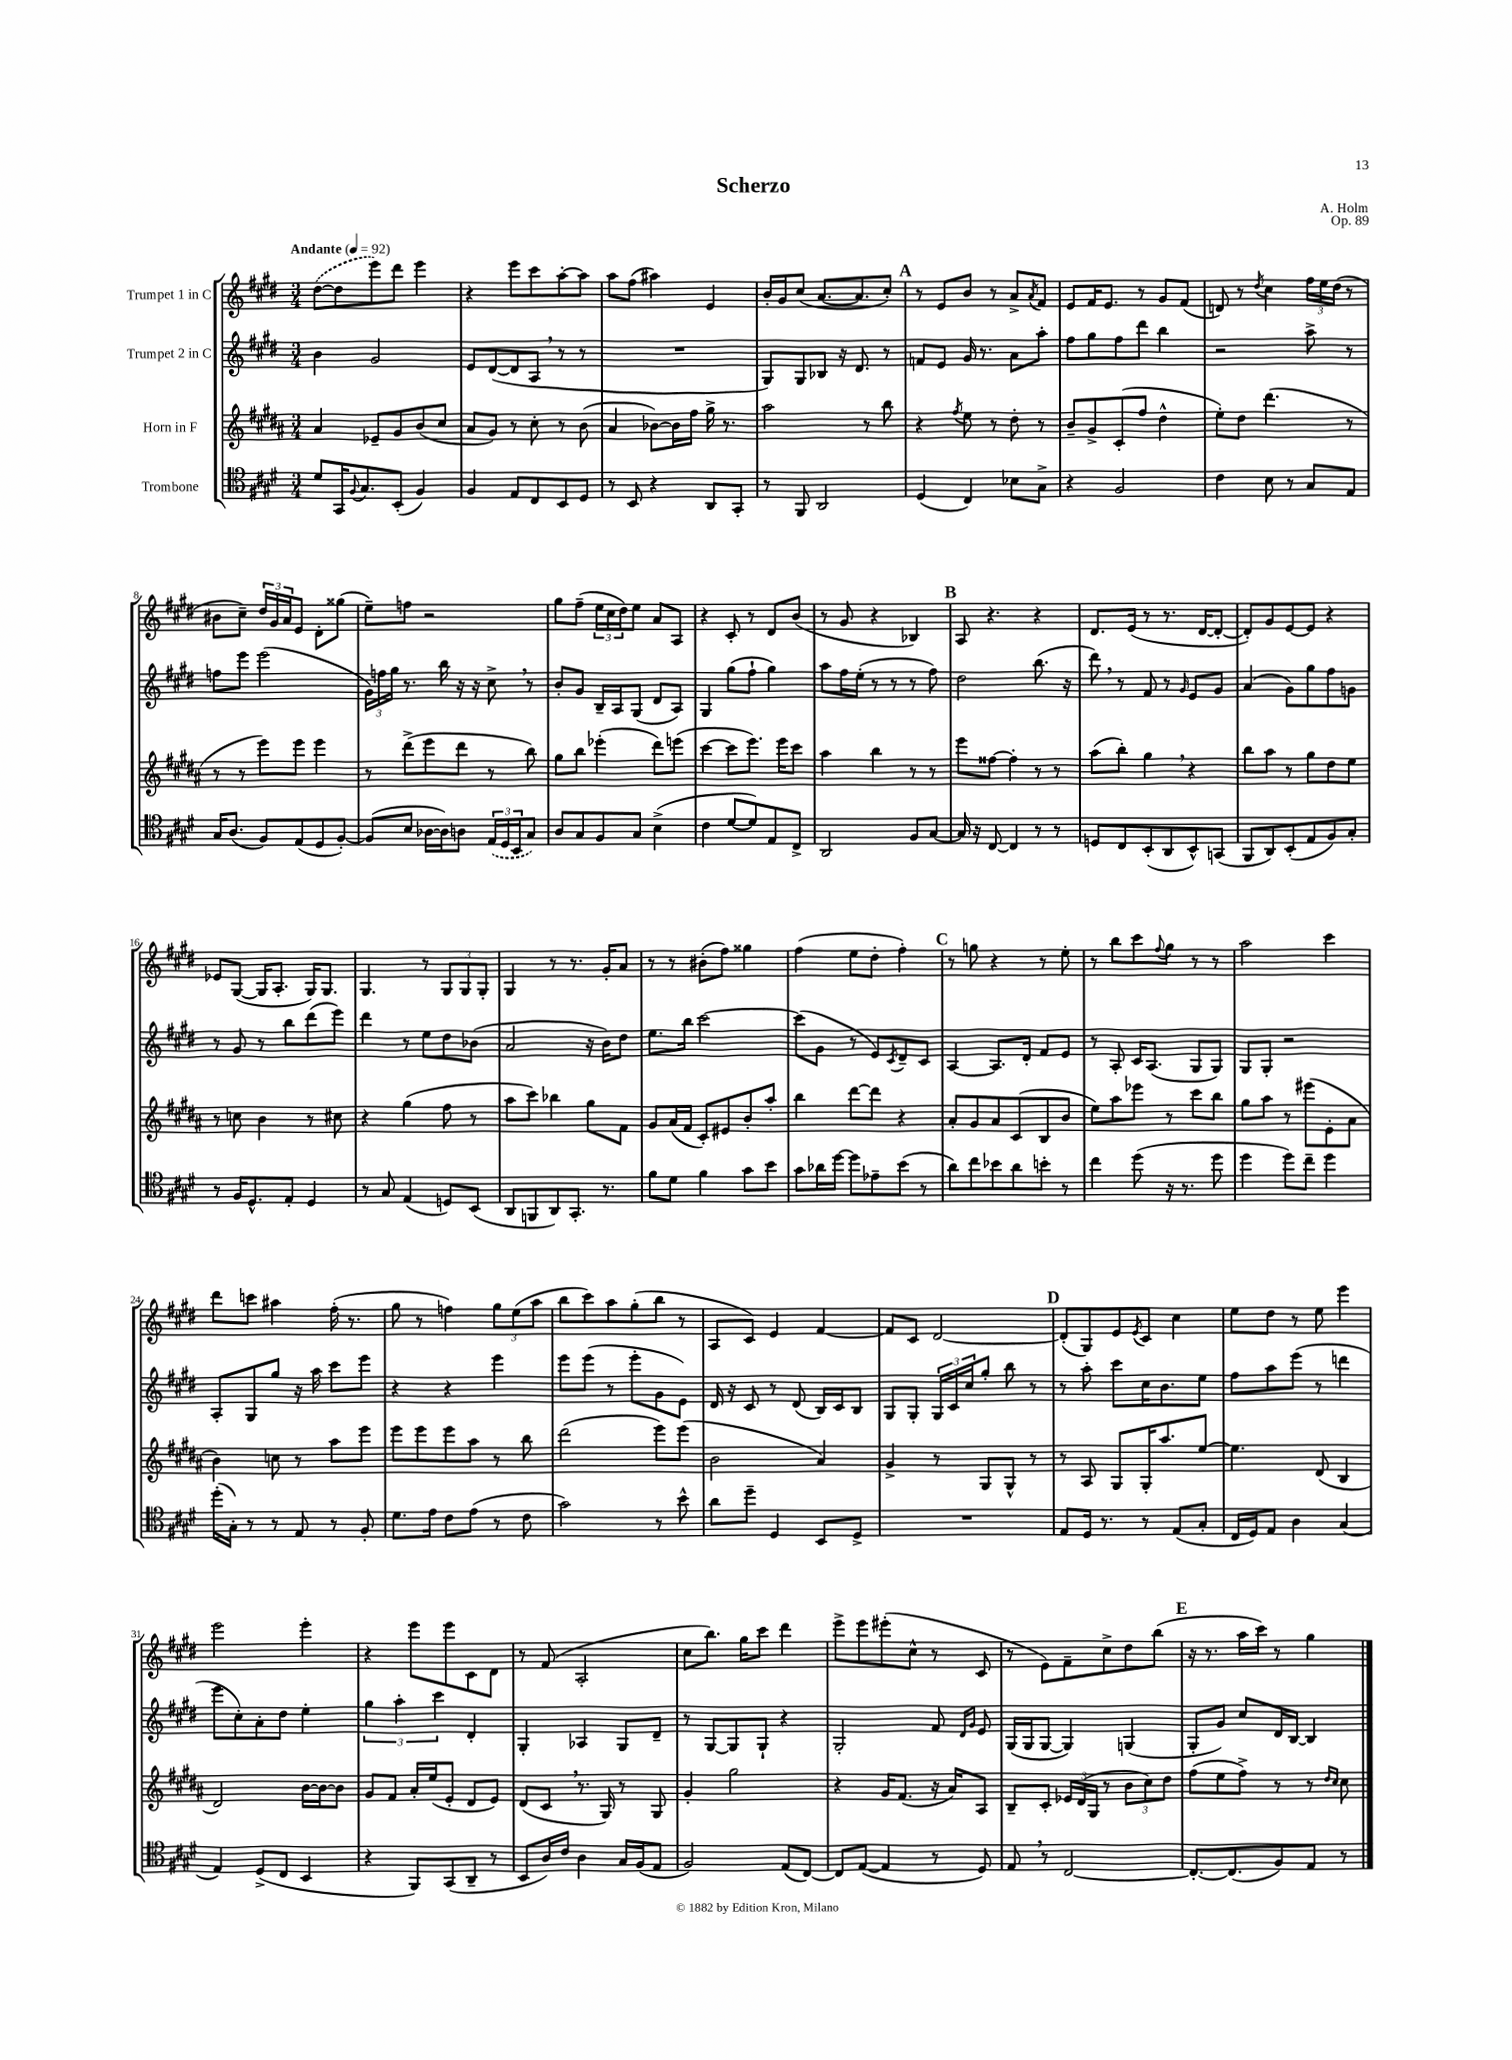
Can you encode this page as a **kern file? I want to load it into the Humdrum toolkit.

**kern	**kern	**kern	**kern
*staff4	*staff3	*staff2	*staff1
*clefC4	*clefG2	*clefG2	*clefG2
*k[f#c#g#d#]	*k[f#c#g#d#a#]	*k[f#c#g#d#]	*k[f#c#g#d#]
*M3/4	*M3/4	*M3/4	*M3/4
*MM92	*MM92	*MM92	*MM92
8d#	4a#	4b	([8dd#
16GG#	.	.	8dd#]
8qqF#	.	.	.
8.G#	.	.	.
.	8e-~	2g#	8eee)
(8BB'	8g#	.	8ddd#
4F#)	(8b	.	4eee
.	8cc#	.	.
=	=	=	=
4F#	8a#	8e	4r
.	8g#)	([8d#	.
8E	8r	8d#]	8eee
8C#	8cc#'	8A	8ccc#
8BB	8r	8r	[8aa'
8D#	(8b	8r	8aa]
=	=	=	=
8r	4a#	2.r	8aa
8BB	.	.	(8ff#
4r	[8b-)	.	4aa#)
.	16b-]	.	.
.	16ff#	.	.
8AA	16gg#^	.	4e
.	8.r	.	.
8GG#'	.	.	.
=	=	=	=
8r	2aa#	8G#)	16b'
.	.	.	16g#
8FF#	.	8G#	(8cc#
2AA	.	8B-	[8.a
.	.	16r	.
.	.	8.d#	8.a]
.	8r	.	.
.	8bb	8r	8cc#')
=	=	=	=
(4D#	4r	8f	8r
.	.	8e	8e
.	8qff#	.	.
4C#)	8ee	16g#	8b
.	.	8.r	.
.	8r	.	8r
8B-	8dd#'	8a	8a^
.	.	.	8qa
8G#^	8r	8aa'	8f#
=	=	=	=
4r	8b~	8ff#	8e
.	8g#^	8gg#	16f#
.	.	.	8.e
2F#	(8c#'	8ff#	.
.	8ff#	8ddd#	8r
.	4dd#^^	4bb	8g#
.	.	.	(8f#
=	=	=	=
4c#	8ee')	2r	8d)
.	8dd#	.	8r
.	.	.	8qdd#
8B	(4.ddd#	.	4cc#
8r	.	.	.
8G#	.	8aa^	24ff#
.	.	.	24ee
.	.	.	(24dd#
8E	8r	8r	8r
=	=	=	=
16G#	8r	8ff	8b#
(8.A	.	.	.
.	8r	8eee	8cc#~)
8F#)	8eee)	(2eee	24dd#
.	.	.	24g#
.	.	.	24a
(8E	8eee	.	8e
8D#	4eee	.	8d#'
[8F#')	.	.	(8gg##
=	=	=	=
(8F#]	8r	24g#)	8ee~)
.	.	24ff	.
.	.	24gg#	.
8B	(8ddd#^	8.r	8ff
[16A-	8eee	.	2r
16A-])	.	16bb	.
8A	8ddd#	16r	.
.	.	16r	.
(24E	8r	8cc#^	.
24D#	.	.	.
24BB	.	.	.
8G#)	8bb)	8r	.
=	=	=	=
8A	8gg#	8b'	8gg#
8G#	8bb	8g#	(8ff#~
8F#	(4eee-'	16B~	24ee
.	.	.	24cc#
.	.	16A	.
.	.	.	24dd#)
8G#	.	(8G#	8ee
(4B^	8ddd#)	8d#	8a
.	(8eee	8A)	8A
=	=	=	=
4c#	[4ccc#	4G#	4r
[8d#	8ccc#]	(8gg#	8c#'
8d#])	8.eee)	8ff#`	8r
8E	.	4gg#)	8d#
.	16eee	.	.
8C#^	8ccc#	.	(8b
=	=	=	=
2AA	4aa#	8aa	8r
.	.	16ff#	8g#
.	.	(16ee'	.
.	4bb	8r	4r
.	.	8r	.
8F#	8r	8r	4B-)
[8G#	8r	8ff#)	.
=	=	=	=
16G#]	8eee	2dd#	8A
16r	.	.	.
[8C#	[8ff##	.	4.r
4C#]	4ff##']	.	.
8r	8r	(8.bb	4r
8r	8r	.	.
.	.	16r	.
=	=	=	=
8D	(8aa#	8ddd#)	8.d#
8C#	8bb')	8r	.
.	.	.	(16e
(8BB'	4gg#	8f#	8r
8AA	.	8r	8.r
.	.	16qqg#	.
8BB^^)	4r	8e	.
.	.	.	[16d#
(8GG	.	8g#	8d#'_
=	=	=	=
8FF#	8bb	(4a	8d#'])
8AA)	8aa#	.	8g#
(8BB'	8r	8g#)	[8e
8E	8gg#	8gg#	8e]
8F#)	8dd#	8ff#	4r
8G#'	8ee	8g	.
=	=	=	=
8r	8r	8r	8e-
16F#	8cc	8g#	([8G#
8.D#^^	.	.	.
.	4b	8r	16G#]
.	.	.	8.A'
8E'	.	8bb	.
4D#	8r	(8ddd#	16G#)
.	.	.	8.G#
.	8cc#	8eee)	.
=	=	=	=
8r	4r	4ddd#	4.G#
8G#	.	.	.
(4E	(4gg#	8r	.
.	.	8ee	8r
8D)	8ff#	8dd#	12G#
.	.	.	12G#
(8BB	8r	(8b-	.
.	.	.	12G#'
=	=	=	=
8AA	8aa#	2a	4G#
8FF	8ccc#)	.	.
8AA)	4bb-	.	8r
8.GG#'	.	.	8.r
.	8gg#	16r	.
8.r	.	16b)	16g#'
.	8f#	8dd#	8a
=	=	=	=
8f#	8g#	8.ee	8r
8d#	(16a#	.	8r
.	16f#	16bb	.
4f#	8c#')	[2ccc#	(8b#'
.	8e#	.	8ff#)
8g#	8b'	.	4gg##
8b	8aa#'	.	.
=	=	=	=
8g#	4bb	(8ccc#]	(4ff#
16a-	.	8g#	.
[16dd#	.	.	.
8dd#]	[8ddd#	8r	8ee
8e-~	8ddd#]	8e)	8dd#'
.	.	8qc#	.
(8b	4r	8d#~	4ff#')
8r	.	8c#	.
=	=	=	=
8a)	8a#'	[4A	8r
8cc#	8g#	.	8gg
8b-	8a#	8.A]	4r
8a	(8c#	.	.
.	.	16d#'	.
8b'	8B	8f#	8r
8r	8b	8e	8ee'
=	=	=	=
4cc#	8ee)	8r	8r
.	8aa#	8A'	8bb
(8dd#	8eee-	16c#	8ccc#
.	.	(8.A	.
.	.	.	8qqff#
16r	8r	.	8gg#
8.r	.	.	.
.	8ccc#	8G#	8r
8dd#	8bb	8G#)	8r
=	=	=	=
4dd#	8gg#	8G#	2aa
.	8aa#	8G#'	.
8dd#)	8r	2r	.
8cc#~	(8eee#	.	.
4dd#	8e'	.	4ccc#
.	8a#	.	.
=	=	=	=
(16dd#'	4b)	8A'	8ddd#
16G#')	.	.	.
8r	.	8G#	8ccc
8r	8cc	8gg#	4aa#
8E	8r	16r	.
.	.	16aa	.
8r	8aa#	8ccc#	(16ff#'
.	.	.	8.r
8F#'	8eee	8eee	.
=	=	=	=
8.d#	8eee	4r	8gg#
.	8eee	.	8r
16e	.	.	.
8c#	8eee	4r	4ff)
(8e	8aa#	.	.
8r	8r	4eee	12gg#
.	.	.	(12ee
8c#	8bb	.	.
.	.	.	12aa
=	=	=	=
2g#)	(2ddd#	8eee	8bb
.	.	(8eee	8ccc#)
.	.	8r	8aa
.	.	8eee'	(8gg#'
8r	8eee)	8g#	8bb
8b^^	(8eee	8e)	8r
=	=	=	=
8a	2b	16d#	8A
.	.	16r	.
8dd#~	.	8c#	8c#)
4D#	.	8r	4e
.	.	(8d#	.
8BB	4a#)	16B)	[4f#
.	.	16c#	.
8D#^	.	8B	.
=	=	=	=
2.r	4g#^	8G#	8f#]
.	.	8G#'	8c#
.	8r	24G#	[2d#
.	.	24c#	.
.	.	24cc#	.
.	8G#	8gg#'	.
.	8G#^^	8bb	.
.	8r	8r	.
=	=	=	=
8E	8r	8r	(8d#']
16D#	8A#	8aa'	8G#)
8.r	.	.	.
.	8G#	8ccc#	8e
.	.	.	8qe
8r	16G#'	16cc#	8c#
.	8.aa#	8.b	.
(8E	.	.	4cc#
8G#'	[8ee	8ee	.
=	=	=	=
16C#	4.ee]	8ff#	8ee
16D#)	.	.	.
8E	.	8aa	8dd#
4A	.	(8eee	8r
.	(8d#	8r	8ee
(4G#	4B	4ddd	4eee
=	=	=	=
4E)	2d#)	8eee	2eee
.	.	8cc#')	.
(8D#^	.	8a'	.
8C#	.	8dd#	.
4BB	[16b	4ee'	4eee'
.	16b_	.	.
.	8b]	.	.
=	=	=	=
4r	8g#	6gg#	4r
.	8f#	.	.
.	.	6aa'	.
8FF#)	16a#'	.	8eee
.	(16ee	.	.
.	.	6ccc#	.
(8GG#	8e'	.	8eee
8AA~	8d#	4d#'	8c#
8r	8e)	.	8d#
=	=	=	=
8BB	(8d#	4G#'	8r
16A)	8c#	.	(8f#
16c#	.	.	.
4A	8.r	4A-	2A'
.	16G#)	.	.
16G#	8r	8G#	.
(16F#	.	.	.
8E	8G#	8d#~	.
=	=	=	=
2F#)	4g#'	8r	8cc#
.	.	[8G#	8.bb)
.	2gg#	8G#]	.
.	.	.	16gg#
.	.	8G#`	8ccc#
(8E	.	4r	4ddd#
[8C#)	.	.	.
=	=	=	=
8C#]	4r	2G#'	8eee^
([8E	.	.	8eee
4E]	16g#	.	(8eee#'
.	(8.f#	.	.
.	.	.	8cc#^^
8r	16r	8f#	8r
.	16a#)	.	.
.	.	16qqd#	.
.	.	16qqg#	.
8D#)	8A#	8e	8c#
=	=	=	=
8E	8B~	(16G#	8r
.	.	16G#	.
8r	8c#'	[8G#	8e)
[2C#	24e-	4G#])	8f#~
.	(24d#	.	.
.	24G#	.	.
.	8r	.	8cc#^
.	12b	(4G	8dd#
.	12cc#)	.	.
.	.	.	(8bb
.	12dd#	.	.
=	=	=	=
8.C#'_	(8ff#	8G#'	16r
.	.	.	8.r
.	8ee	8g#)	.
(8.C#]	.	.	.
.	8ff#^)	8cc#	16aa
.	.	.	16ccc#)
8F#)	8r	16d#	8r
.	.	[16B	.
8E	8r	4B]	4gg#
.	16qqdd#	.	.
.	16qqcc#	.	.
8r	8cc#	.	.
==	==	==	==
*-	*-	*-	*-
